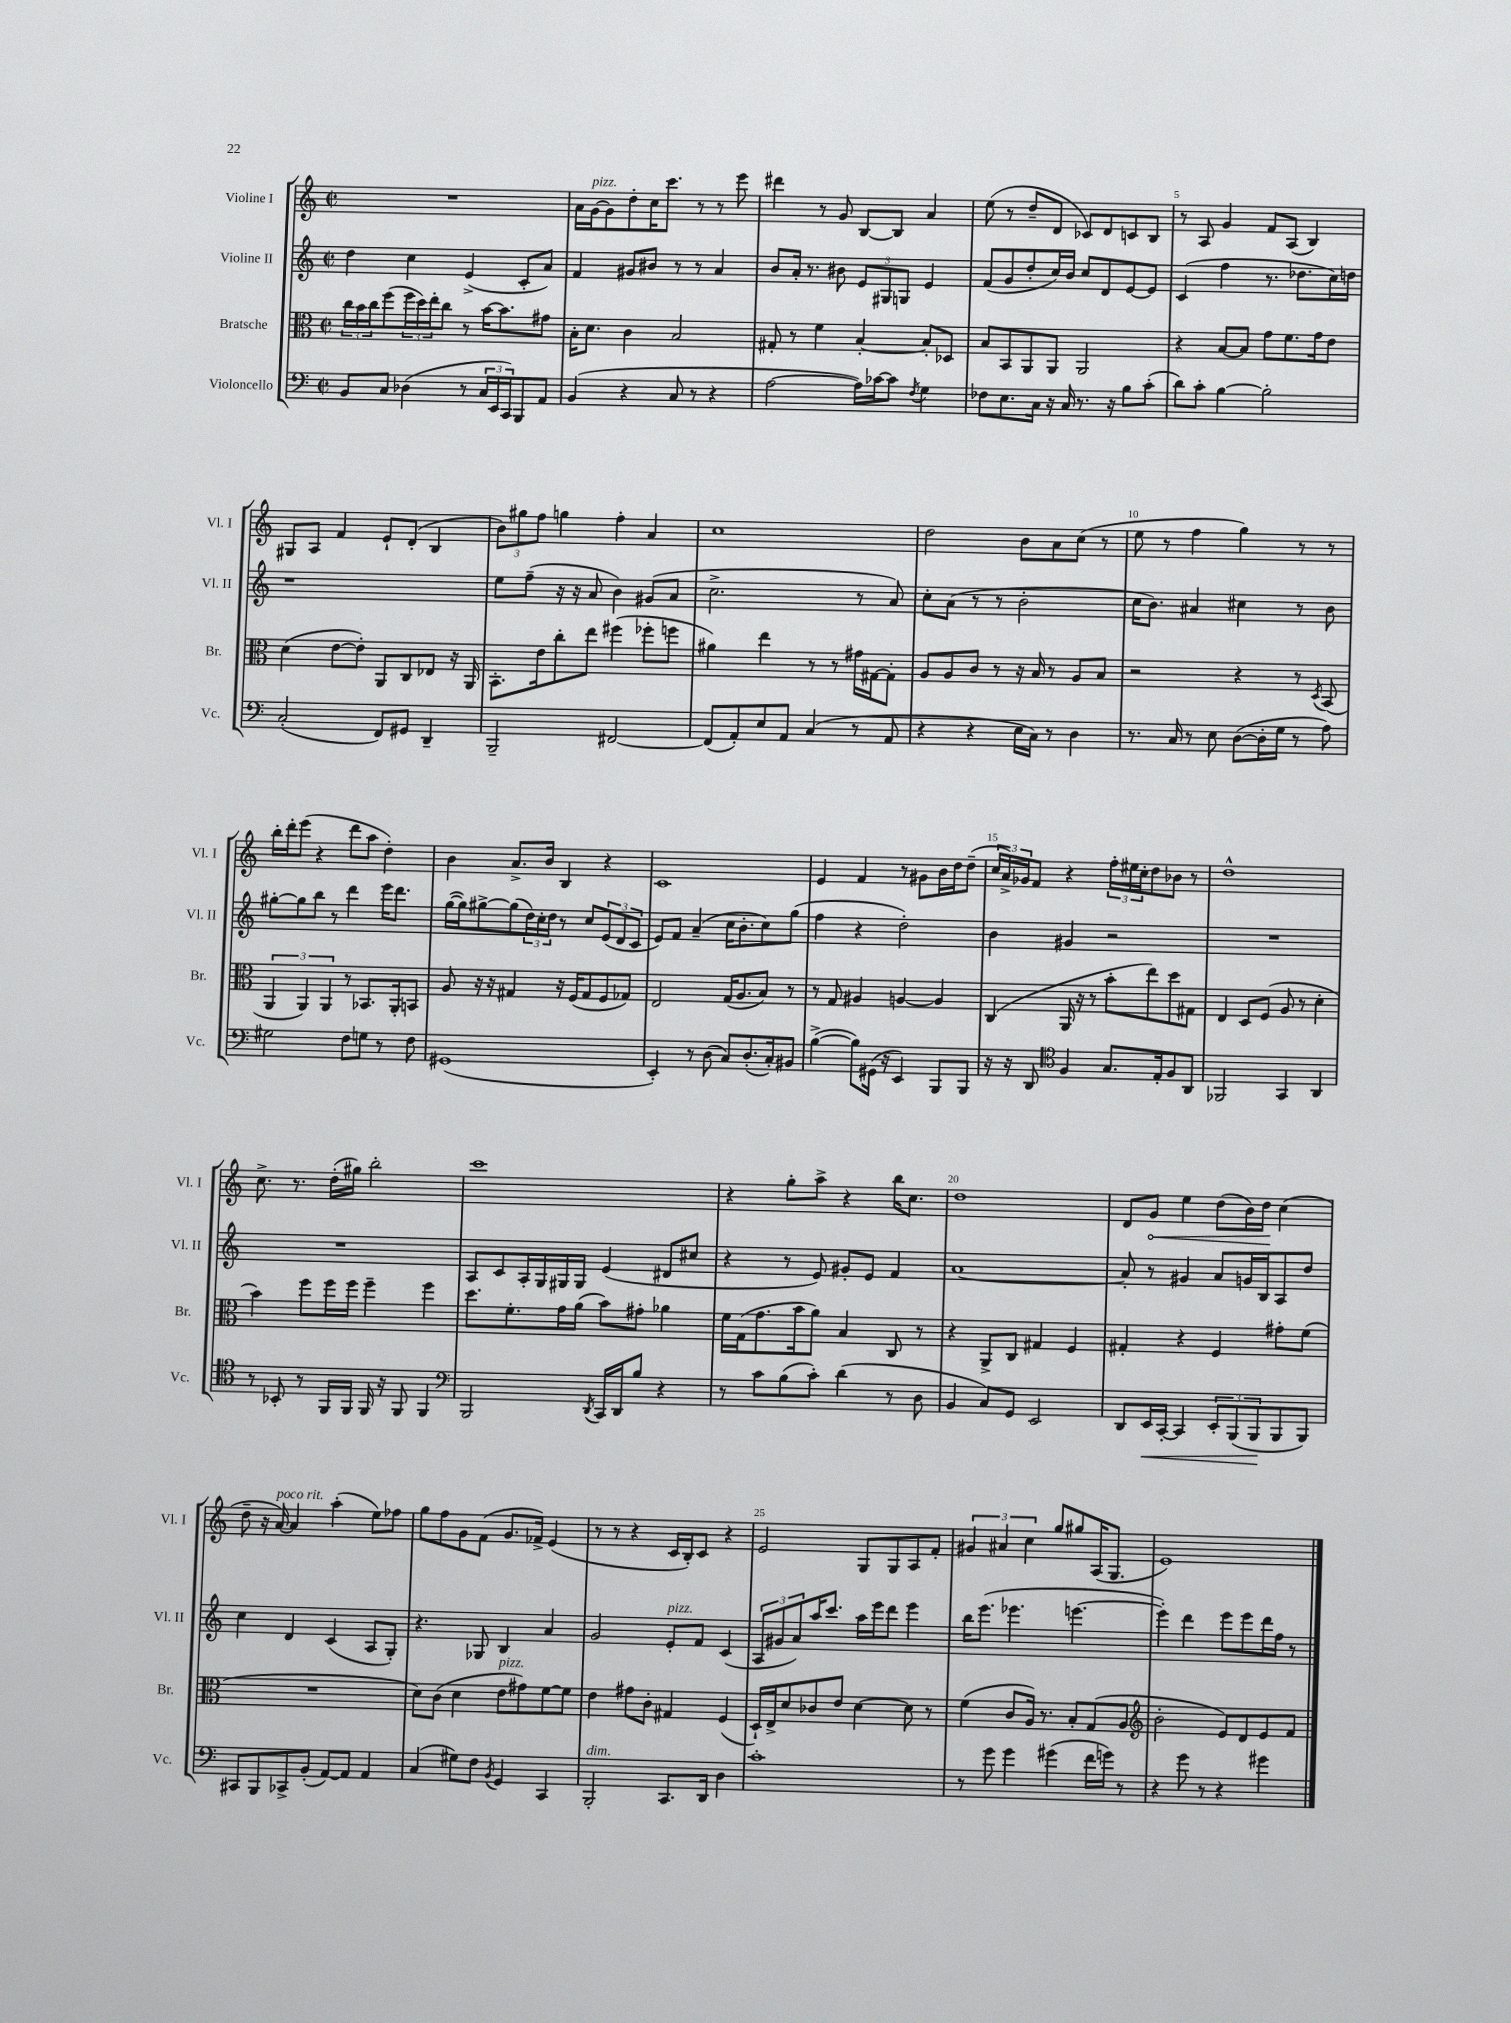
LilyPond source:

<<
\new StaffGroup <<
\new Staff = "s0" \with { instrumentName = "Violine I" shortInstrumentName = "Vl. I" } {
    \clef treble \key c \major \defaultTimeSignature \time 2/2
    R1 |
    a'16 g'16~^\markup { \italic "pizz." } g'8 d''8-. c''16 c'''8. r8 r8 e'''8 |
    dis'''4 r8 g'8 b8~ b8 a'4 |
    e''8( r8 d''8-- d'8 ces'8) d'8 c'8 b8 |
    r8 a8 g'4 f'8 a8( b4) |
    gis8 a8 f'4 e'8-! d'8-.( b4 |
    \tuplet 3/2 { b'8) gis''8 f''8 } g''4 f''4-. a'4 |
    c''1 |
    d''2 b'8 a'8 c''8( r8 |
    e''8 r8 f''4 g''4) r8 r8 |
    b''16-. d'''16-. e'''8( r4 d'''8 a''8 d''4-.) |
    b'4 a'8.-> b'16 b4 r4 |
    c'1 |
    e'4 f'4 r8 gis'8 b'16 d''16 d''8--( |
    \tuplet 3/2 { c''16 a'16->) ges'16 } f'8 r4 \tuplet 3/2 { f''16-. eis''16 c''16-. } d''8 bes'8 r8 |
    d''1-^ |
    c''8.-> r8. d''16-.( gis''16) b''2-. |
    c'''1 |
    r4 g''8-. a''8-> r4 b''16 c''8. |
    d''1 |
    d'8 \once \override Hairpin.circled-tip = ##t g'8\< e''4 d''8( b'16) d''16\! c''4( |
    d''8-- r16 a'16~^\markup { \italic "poco rit." }) a'4 a''4-.( e''8) fes''8 |
    g''8 f''8 g'8 f'8( g'8. fes'16->) e'4( |
    r8 r8 r4 c'16 b16-.) c'8 r4 |
    e'2 g8 g8 a8 f'8-. |
    \tuplet 3/2 { gis'4 ais'4 c''4 } g''8 gis''8 a16( g8. |
    e'1) \bar "|." |
}
\new Staff = "s1" \with { instrumentName = "Violine II" shortInstrumentName = "Vl. II" } {
    \clef treble \key c \major \defaultTimeSignature \time 2/2
    d''4 c''4 e'4->( c'8-. a'8) |
    f'4 gis'8 bis'8 r8 r8 a'4 |
    b'8 a'16-. r8. bis'8 \tuplet 3/2 { e'8 gis8 g8 } e'4 |
    f'8( g'8 d''8-. c''16) b'16 c''8 d'8 e'8~ e'8 |
    c'4( f''4 r8. des''8. c''16) d''16 |
    r1 |
    e''8 f''8--( r16 r16 a'8 b'4) gis'8( a'8 |
    c''2.-> r8 a'8) |
    c''8-. a'8( r8 r8 b'2-. |
    c''16 b'8.) ais'4 cis''4 r8 b'8 |
    gis''8~-. gis''8 b''8 r8 d'''4 e'''16 d'''8. |
    g''16~( g''16) gis''8~-> gis''8( \tuplet 3/2 { d''16) c''16-. d''16 } r8 c''8 \tuplet 3/2 { e'8( d'8 c'8 } |
    e'8) f'8 a'4--( c''16 b'8.-. c''8) g''8( |
    f''4 r4 d''2-.) |
    b'4 gis'4 r2 |
    R1 |
    R1 |
    a8 c'8 a16-. g16 gis16 gis16 e'4( dis'8 cis''8 |
    r4 r8 e'8) gis'8-. e'8 f'4 |
    a'1~ |
    a'8-. r8 gis'4 a'8 g'16 b16 a8 d''8 |
    c''4 d'4 c'4( a8 g8-.) |
    r4. ges8 b4 a'4 |
    g'2 e'8-.^\markup { \italic "pizz." } f'8 c'4( |
    \tuplet 3/2 { a8 gis'8 a'8) } a''16 c'''8. a''16 e'''16 d'''8 e'''4 |
    b''16 e'''8.( ees'''4. e'''4.~ |
    e'''4-.) d'''4 e'''8 e'''8 d'''16 f''16 r8 \bar "|." |
}
\new Staff = "s2" \with { instrumentName = "Bratsche" shortInstrumentName = "Br." } {
    \clef alto \key c \major \defaultTimeSignature \time 2/2
    \tuplet 3/2 { c''16 b'16 c''16 } f''8( \tuplet 3/2 { f''16 d''16) e''16-. } c''8 r8 b'16~ b'8. gis'8 |
    b16-. d'8. c'4 b2 |
    gis8-. r8 f'4 b4~-. b8-. des8 |
    b8 b,8 a,8 a,8 a,2 |
    r4 b8~ b8 g'8 f'8. g'16 e'8 |
    d'4( e'8~ e'8-.) a,8 c8 ees8 r16 a,16 |
    b,8.-. e'16 c''8-. e''8 fis''4( fes''8-. f''8 |
    ais'4) e''4 r8 r8 gis'16 gis16~ gis8-. |
    a8 a8 c'8 r8 r16 b16 r8 a8 b8 |
    r2 r4 r8 \acciaccatura { d8 } b,8( |
    \tuplet 3/2 { a,4 a,4) a,4 } r8 bes,8. a,16-. b,8 |
    a8 r16 r16 gis4 r16 f16( gis8 f8 ges8) |
    e2 g16( a8. b8) r8 |
    r8 g8 ais4 a4~ a4 |
    c4( a,16 r16 r8 b'8-. e''8) d''8 gis8 |
    e4 d8 f8( a8 r8 d'4-. |
    b'4) f''8 f''16 f''16 f''4-- f''4 |
    d''8. f'8.-. g'16 a'16( b'8) gis'8-. aes'4 |
    f'16 g16( g'8. b'16 a'8) b4 c8 r8 |
    r4 a,8-> c8 gis4 f4 |
    gis4-. r4 f4 gis'8-. f'8( |
    R1 |
    d'8) c'8( d'4 e'8^\markup { \italic "pizz." } gis'8) f'8~ f'8 |
    e'4 gis'8 c'8-. gis4 f4( |
    d16-!) e16-> d'8 ces'8 e'8 d'4~ d'8 r8 |
    f'4( c'8 a16) r8. b8-. g8( a8 |
    \clef treble b'2-. e'8) d'8 e'8 f'8 \bar "|." |
}
\new Staff = "s3" \with { instrumentName = "Violoncello" shortInstrumentName = "Vc." } {
    \clef bass \key c \major \defaultTimeSignature \time 2/2
    b,8 c8 des4( r8 \tuplet 3/2 { c16 e,16 c,16) } b,,8 a,8 |
    b,4( r4 c8 r8 r4 |
    a2~ a16) ces'16~ ces'8 \acciaccatura { f8 } g4 |
    fes8 e8. c16 r16 c16 r8. r16 b8 c'8-.( |
    d'8) c'8-. b4~ b2-. |
    c2-.( f,8) gis,8 d,4-- |
    b,,2-- fis,2~ |
    fis,8( a,8-.) e8 a,8 c4( r8 a,8 |
    r4 r4 e16 c16) r8 d4 |
    r8. c16 r8 e8 d8~( d16-. g16 r8 a8) |
    gis2 f8 g8 r8 f8 |
    gis,1( |
    e,4-.) r8 d8( c8) d8.-.( c16-.) bis,8 |
    b4~->( b8) gis,16( r16 e,4) b,,8 b,,8 |
    r16 r16 d,8 \clef tenor f4 g8. e16-. f8 a,8 |
    fes,2 g,4 a,4 |
    r8 bes,8-. r8 f,16 f,16 f,16 r16 f,8 f,4 |
    \clef bass b,,2 \acciaccatura { d,8 } c,16 d,16 b8 r4 |
    r8 c'8 b8( c'8-.) d'4( r8 d8 |
    b,4 c8) g,8 e,2 |
    d,8 e,16\< c,16~-. c,4 \tuplet 3/2 { e,8-. b,,8( b,,8\! } b,,8 b,,8) |
    cis,8 b,,8 ces,8-> b,8-.( a,8~) a,8 a,4 |
    c4( gis8) f8 \acciaccatura { b,8 } g,4 c,4 |
    b,,2-.^\markup { \italic "dim." } c,8. d,16 d4 |
    c'1-. |
    r8 g'8 g'4 gis'4( f'16 g'16) r8 |
    r4 g'8 r8 r4 gis'4 \bar "|." |
}
>>
>>
\layout { \context { \Score \override BarNumber.break-visibility = ##(#f #t #t) barNumberVisibility = #(every-nth-bar-number-visible 5) } }
